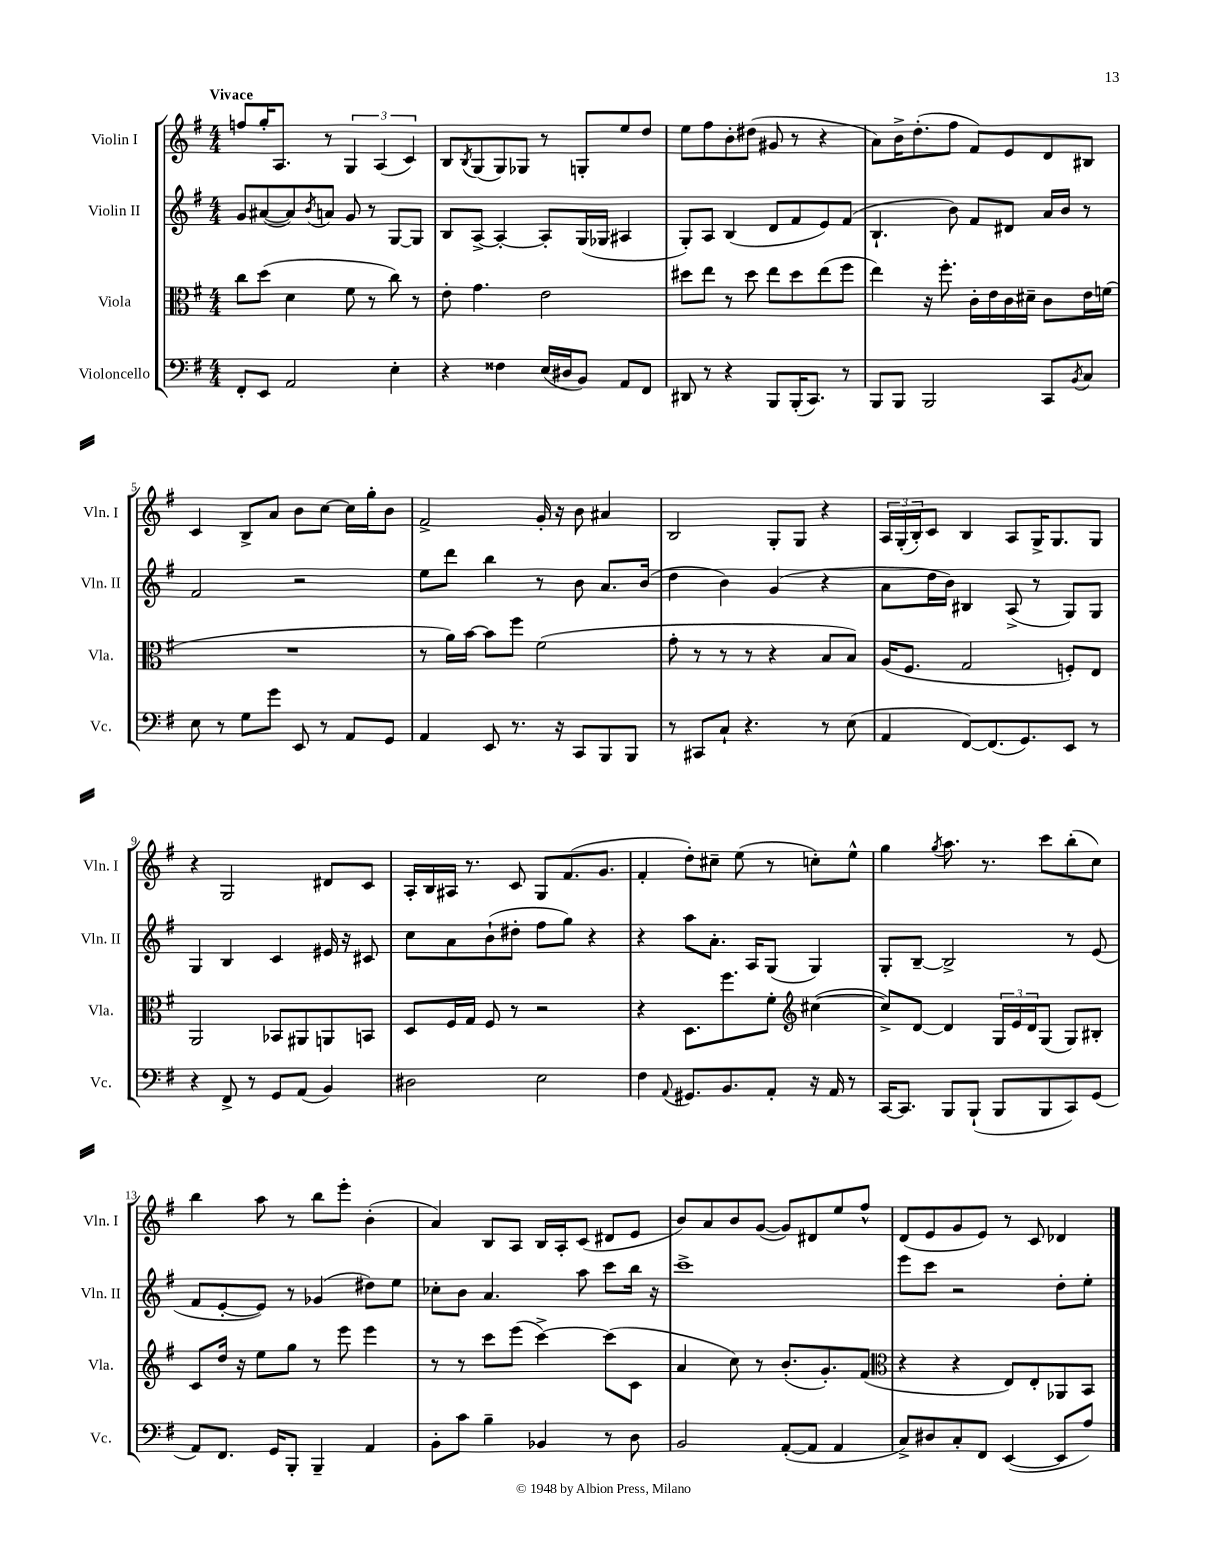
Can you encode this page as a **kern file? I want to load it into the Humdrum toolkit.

**kern	**kern	**kern	**kern
*staff4	*staff3	*staff2	*staff1
*clefF4	*clefC3	*clefG2	*clefG2
*k[f#]	*k[f#]	*k[f#]	*k[f#]
*M4/4	*M4/4	*M4/4	*M4/4
8FF#'	8cc	8g	8ff
8EE	(8dd	([8a#	16gg'
.	.	.	8.A
2AA	4d	8a#])	.
.	.	8qb	.
.	.	8a	8r
.	8f#	8g	6G
.	8r	8r	.
.	.	.	(6A
4E'	8cc)	[8G	.
.	.	.	6c)
.	8r	8G]	.
=	=	=	=
4r	8e'	8B	8B
.	.	.	8qB
.	4.g	[8A^	(8G
4F##	.	4A'_	8G)
.	.	.	8G-
(16E	2e	8A']	8r
16D#	.	.	.
8BB)	.	(16G	8G'
.	.	16G-	.
8AA	.	4A#	8ee
8FF#	.	.	8dd
=	=	=	=
8DD#	8dd#	8G')	8ee
8r	8ee	8A	8ff#
4r	8r	(4B	8b'
.	8dd#	.	(8dd#
8BBB	8ee	8d	8g#
(16BBB'	8dd#	8f#	8r
8.CC)	.	.	.
.	(8ee	8e)	4r
8r	8ff#	(8f#	.
=	=	=	=
8BBB	4ee)	4.B`	8a)
8BBB	.	.	16b^
.	.	.	(8.dd'
2BBB	16r	.	.
.	8.ff#'	.	.
.	.	8b)	8ff#
.	16c'	8f#	8f#)
.	16e	.	.
.	16c	8d#	8e
.	16d#~	.	.
8CC	8c	16a	8d
.	.	16b	.
8qBB	.	.	.
8C	16e	8r	8B#
.	(16f	.	.
=	=	=	=
8E	1r	2f#	4c
8r	.	.	.
8G	.	.	8B^
8g	.	.	8a
8EE	.	2r	8b
8r	.	.	[8cc
8AA	.	.	16cc]
.	.	.	16gg'
8GG	.	.	8b
=	=	=	=
4AA	8r	8ee	2f#^
.	16a)	8ddd	.
.	[16b	.	.
8EE	8b]	4bb	.
8.r	8ff#	.	.
.	(2f#	8r	16g'
16r	.	.	16r
8CC	.	8b	8b
8BBB	.	8.a	4a#
8BBB	.	.	.
.	.	(16b	.
=	=	=	=
8r	8g'	4dd	2B
8CC#	8r	.	.
8C`	8r	4b)	.
4.r	8r	.	.
.	4r	(4g	8G'
.	.	.	8G
8r	8B	4r	4r
(8E	8B)	.	.
=	=	=	=
4AA	(16A	8a	24A
.	.	.	(24G'
.	8.F#	.	.
.	.	.	24B')
.	.	16dd	8c
.	.	16b)	.
[8FF#)	2G	4B#	4B
(8.FF#]	.	.	.
.	.	(8A^	8A
8.GG)	.	.	.
.	.	8r	16G^
.	.	.	8.G
8EE	8F')	8G)	.
8r	8E	8G	8G
=	=	=	=
4r	2AA	4G	4r
8FF#^	.	4B	2G
8r	.	.	.
8GG	8BB-	4c	.
(8AA	8AA#	.	.
4BB)	8AA	16e#	8d#
.	.	16r	.
.	8BB	8c#	8c
=	=	=	=
2D#	8D	8cc	16A'
.	.	.	16B
.	16F#	8a	16A#
.	16G	.	8.r
.	8F#	(8b`	.
.	8r	8dd#'	8c
2E	2r	8ff#	8G
.	.	8gg)	(8.f#
.	.	4r	.
.	.	.	8.g
=	=	=	=
4F#	4r	4r	4f#'
8qqAA	.	.	.
8.GG#	8.D	8aa	8dd')
.	.	8.a'	8cc#~
8.BB	8.ff#	.	.
.	.	.	(8ee
.	.	16A	.
8AA'	8f#'	(8G	8r
*	*clefG2	*	*
16r	([4cc#	4G)	8cc')
16AA	.	.	.
8r	.	.	8ee^^
=	=	=	=
[16CC	8cc#^])	8G'	4gg
8.CC]	.	.	.
.	[8d	[8B~	.
.	.	.	8qgg
8BBB	4d]	2B^]	8.aa
(8BBB`	.	.	.
.	.	.	8.r
8BBB	24G	.	.
.	24e	.	.
.	24d	.	.
8BBB	(8G	.	8ccc
8CC)	8G)	8r	(8bb'
(8GG	8B#'	(8e	8cc)
=	=	=	=
8AA)	8c	8f#	4bb
8.FF#	16dd	[8e'	.
.	16r	.	.
.	8ee	8e])	8aa
16GG	.	.	.
8BBB'	8gg	8r	8r
4BBB~	8r	(4g-	8bb
.	8eee	.	8eee'
4AA	4eee	8dd#)	(4b'
.	.	8ee	.
=	=	=	=
8BB'	8r	8cc-'	4a)
8c	8r	8b	.
4B~	8ccc	4.a	8B
.	(8eee	.	8A
4BB-	[4ccc^)	.	16B
.	.	.	16A'
.	.	8aa	(8c
8r	(8ccc]	8ccc	8d#
8D	8c	16bb	8e
.	.	16r	.
=	=	=	=
2BB	4a	1ccc^	8b)
.	.	.	8a
.	8cc)	.	8b
.	8r	.	([8g
([8AA'	(8.b'	.	8g])
8AA]	.	.	8d#
.	8.g')	.	.
4AA	.	.	8ee
.	(8f#	.	8ff#^^
=	=	=	=
*	*clefC3	*	*
8C^)	4r	8eee	(8d
8D#	.	8ccc	8e
8C'	4r	2r	8g
8FF#	.	.	8e)
([4EE	8E)	.	8r
.	8E'	.	8c
8EE]	8AA-	8dd'	4d-
8A)	8BB	8ee'	.
==	==	==	==
*-	*-	*-	*-
